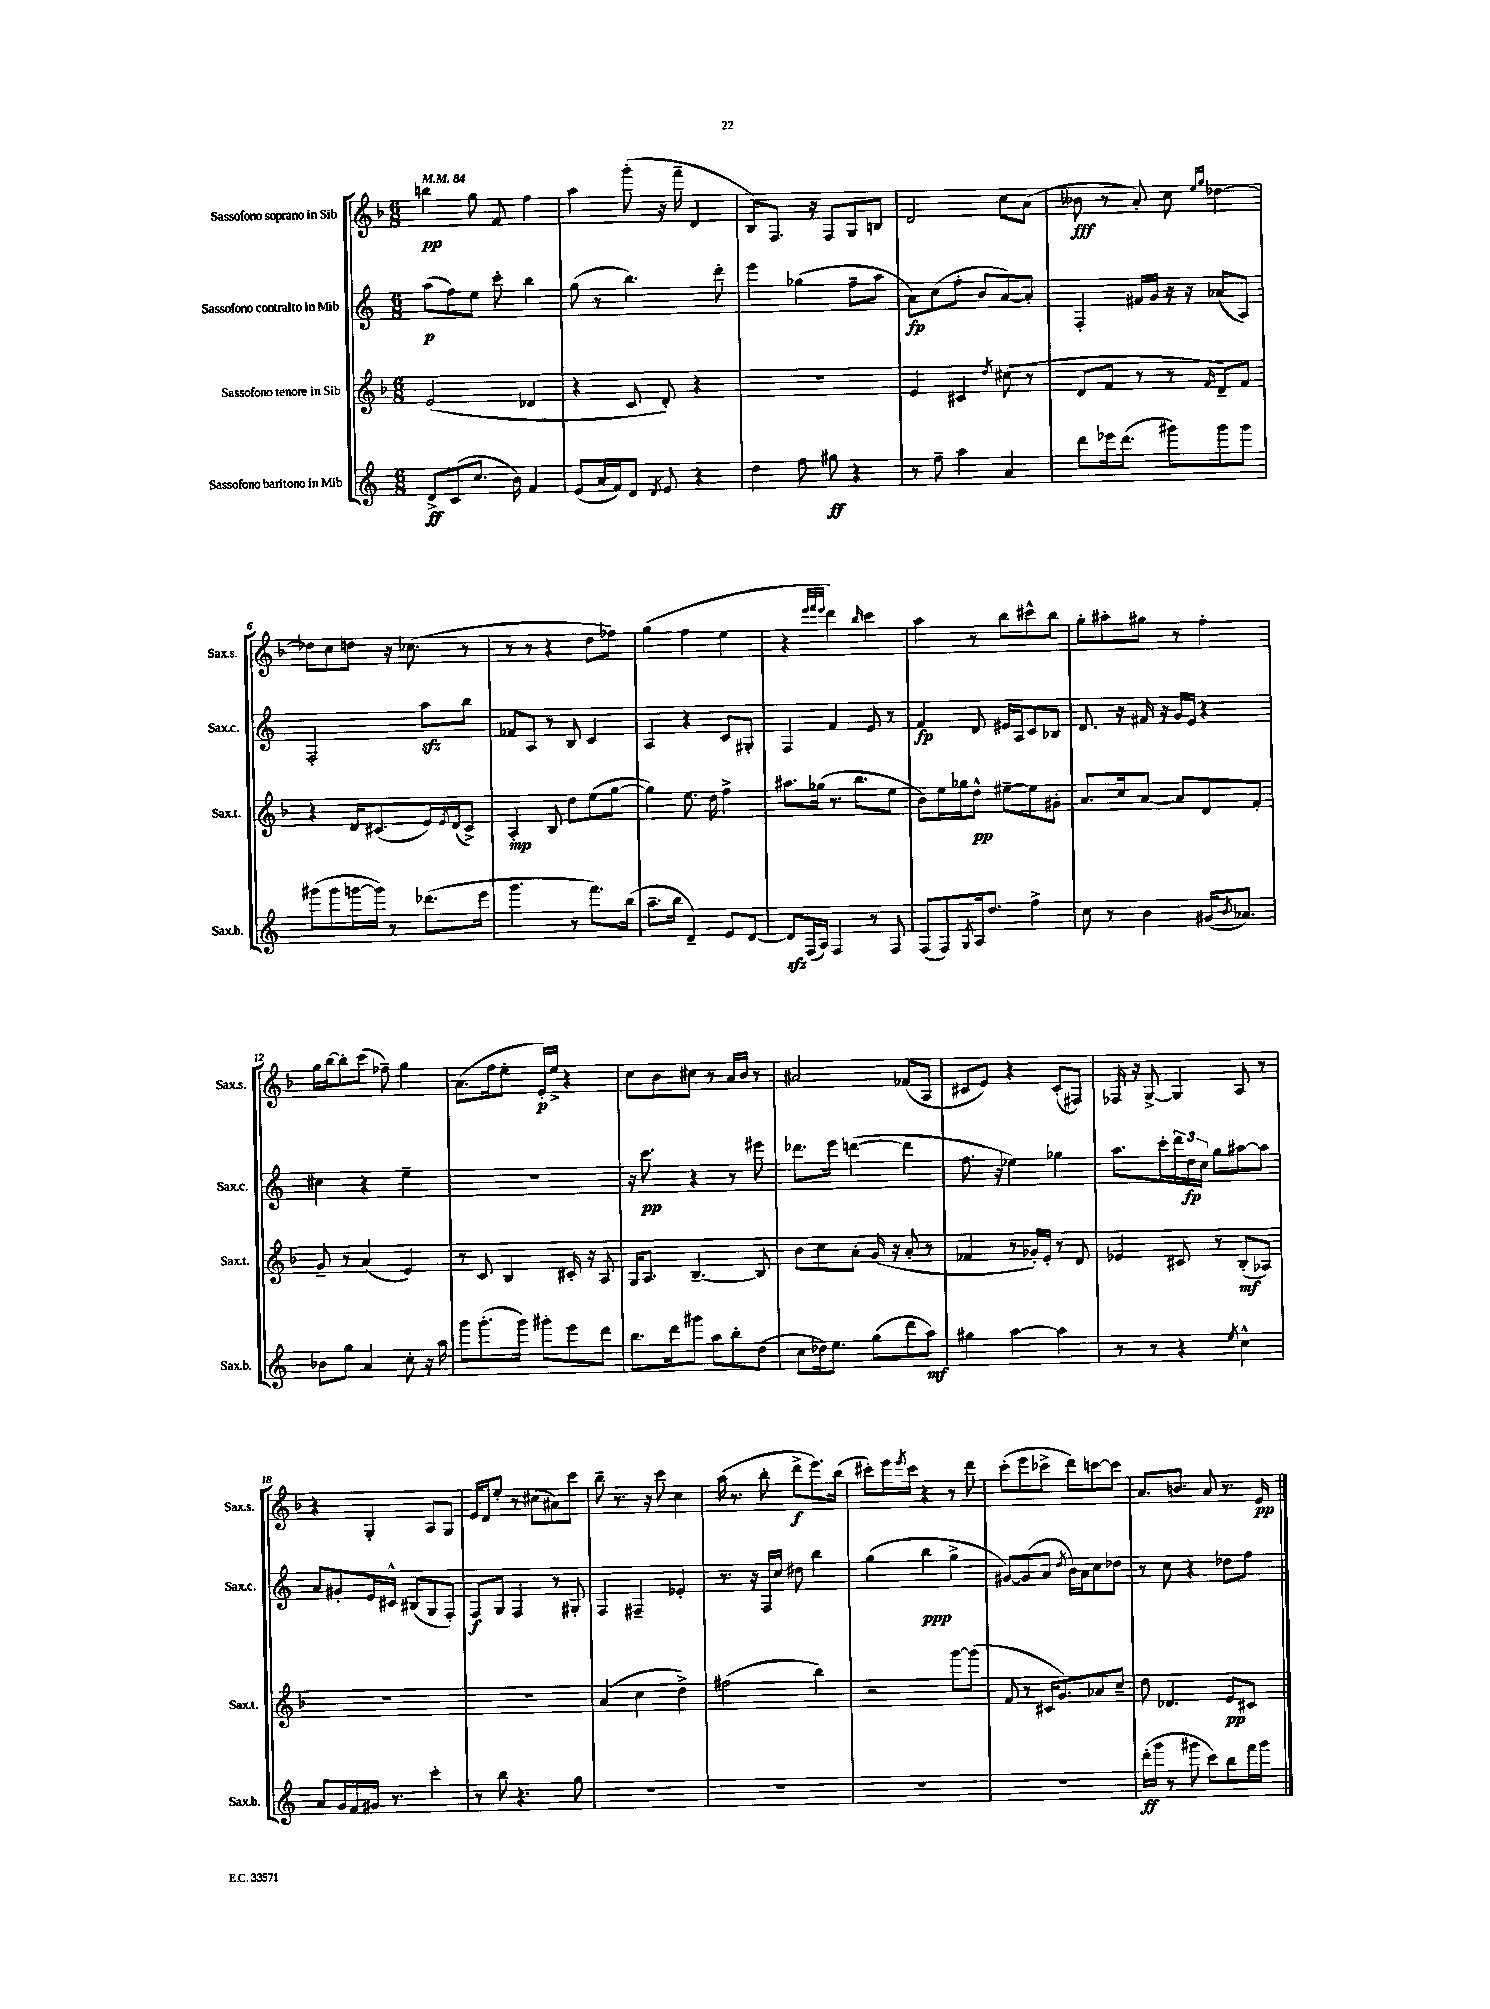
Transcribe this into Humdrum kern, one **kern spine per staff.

**kern	**dynam	**kern	**dynam	**kern	**dynam	**kern	**dynam
*part4	*part4	*part3	*part3	*part2	*part2	*part1	*part1
*staff4	*staff4	*staff3	*staff3	*staff2	*staff2	*staff1	*staff1
*I"Sassofono baritono in Mib	*	*I"Sassofono tenore in Sib	*	*I"Sassofono contralto in Mib	*	*I"Sassofono soprano in Sib	*
*I'Sax.b.	*	*I'Sax.t.	*	*I'Sax.c.	*	*I'Sax.s.	*
*clefG2	*	*clefG2	*	*clefG2	*	*clefG2	*
*k[]	*	*k[b-]	*	*k[]	*	*k[b-]	*
*M6/8	*	*M6/8	*	*M6/8	*	*M6/8	*
*MM84	*	*MM84	*	*MM84	*	*MM84	*
=1	=1	=1	=1	=1	=1	=1	=1
8d^/L	ff	(2e/	.	(8aa\L	p	4bbn\	pp
(8c/	.	.	.	8ff\)	.	.	.
8.cc/J	.	.	.	8ee\J	.	8gg\	.
.	.	.	.	8ccc'\	.	8f/	.
16b\)	.	.	.	.	.	.	.
4f/	.	4d-X/	.	4bb\	.	4ff\	.
=2	=2	=2	=2	=2	=2	=2	=2
(8e/L	.	4r	.	(8gg\	.	4aa\	.
16a/L	.	.	.	8r	.	.	.
16f/J)	.	.	.	.	.	.	.
8d/J	.	8c/	.	4.bb\)	.	(8ggg'\	.
8qd/	.	.	.	.	.	.	.
8e/	.	8d'/)	.	.	.	16r	.
.	.	.	.	.	.	16fff~\	.
4r	.	4r	.	.	.	4d/	.
.	.	.	.	8ddd'\	.	.	.
=3	=3	=3	=3	=3	=3	=3	=3
4dd\	.	2.r	.	4eee\	.	8B-/L)	.
.	.	.	.	.	.	8.F/J	.
8ff\	.	.	.	(4gg-X\	.	.	.
.	.	.	.	.	.	16r	.
8gg#X\	ff	.	.	.	.	8F/L	.
4r	.	.	.	8ff~\L	.	8G/	.
.	.	.	.	8aa\J	.	8Bn/J	.
=4	=4	=4	=4	=4	=4	=4	=4
8r	.	4e/	.	8a\L)	fp	2d/	.
8ff~\	.	.	.	(8cc\	.	.	.
4aa\	.	4c#X/	.	8ff'\J	.	.	.
.	.	.	.	8b/L	.	.	.
.	.	8qdd/	.	.	.	.	.
4a/	.	(8cc#X\	.	[8a/)	.	8cc\L	.
.	.	8r	.	8a'/J]	.	(8a\J	.
=5	=5	=5	=5	=5	=5	=5	=5
8ddd\L	.	8d/L	.	4F'/	.	8b--X\	fff
16eee-X\k	.	8f/J	.	.	.	8r	.
(8.ddd\J	.	.	.	.	.	.	.
.	.	8r	.	16f#X/LL	.	8a'/)	.
.	.	.	.	16g/JJ	.	.	.
8ggg#X\L)	.	8r	.	16r	.	8cc\	.
.	.	.	.	16r	.	.	.
.	.	.	.	.	.	16qqee/LL	.
.	.	16qqf/	.	.	.	16qqgg/JJ	.
8ggg#\	.	8d~/L)	.	(8a-X/L	.	[4dd-X\	.
8ggg#\J	.	8f/J	.	8A/J)	.	.	.
!!LO:LB:g=z
=6	=6	=6	=6	=6	=6	=6	=6
(8ggg#X\L	.	4r	.	2F'/	.	8dd-X\L]	.
8ggg#\	.	.	.	.	.	8cc\	.
[16gggn\L	.	16d/KL	.	.	.	8ddn\J	.
16ggg\JJ])	.	(8.c#X/	.	.	.	.	.
8r	.	.	.	.	.	16r	.
.	.	.	.	.	.	(8.cc-X\	.
(8.ddd-X\L	.	16e/L)	.	8aazz\L	.	.	.
.	.	8qe/	.	.	.	.	.
.	.	(16d/J	.	.	.	.	.
.	.	8c#^/J)	.	8bb\J	.	8r	.
16eee\Jk	.	.	.	.	.	.	.
=7	=7	=7	=7	=7	=7	=7	=7
4.ggg\	.	4A'/	mp	8f-X/L	.	8r	.
.	.	.	.	8A/J	.	8r	.
.	.	8B-/	.	8r	.	4r	.
8r	.	8dd\L	.	8B/	.	.	.
8.fff\L)	.	(8ee\	.	4c/	.	8dd\L	.
.	.	[8gg\J	.	.	.	8ff-X\J)	.
(16bb\Jk	.	.	.	.	.	.	.
=8	=8	=8	=8	=8	=8	=8	=8
8.aa~\L	.	4gg\])	.	4A/	.	(4gg\	.
16bb\Jk	.	.	.	.	.	.	.
4d~/)	.	8.ee\	.	4r	.	4ff\	.
.	.	16dd\	.	.	.	.	.
8e/L	.	4ff^\	.	8c/L	.	4ee\	.
[8d/J	.	.	.	8G#X'/J	.	.	.
=9	=9	=9	=9	=9	=9	=9	=9
8dzz/L]	.	8.aa#X\L	.	4F/	.	4r	.
(16F/L	.	.	.	.	.	.	.
16A/JJ)	.	(16gg-X\Jk	.	.	.	.	.
.	.	.	.	.	.	32qqeee/LLL	.
.	.	.	.	.	.	32qqfff/	.
.	.	.	.	.	.	32qqeee/JJJ	.
4F/	.	8.r	.	4f/	.	4ddd\)	.
.	.	8.bb-\L	.	.	.	.	.
.	.	.	.	.	.	16qqbb-/	.
8r	.	.	.	8e/	.	4ccc\	.
8F/	.	8ee\J	.	8r	.	.	.
=10	=10	=10	=10	=10	=10	=10	=10
(8F/L	.	8b-\L)	.	4f/	fp	4aa\	.
8F/)	.	16ee\L	.	.	.	.	.
.	.	16gg-X\J	.	.	.	.	.
8qG/	.	.	.	.	.	.	.
16A/k	.	8dd^^\J	pp	8d/	.	8r	.
8.dd/J	.	.	.	.	.	.	.
.	.	[8ee#X~\L	.	16e#X/LL	.	8bb-\L	.
.	.	.	.	16A/J	.	.	.
4ff^\	.	8ee#\]	.	8c/	.	8ccc#X^^\	.
.	.	8g#X'\J	.	8B-X/J	.	8bb-\J	.
=11	=11	=11	=11	=11	=11	=11	=11
8cc\	.	8.a/L	.	8.d/	.	8gg'\L	.
8r	.	.	.	.	.	8aa#X'\	.
.	.	16cc/k	.	16r	.	.	.
4b\	.	[8a/J	.	16f#X/	.	8gg#X\J	.
.	.	.	.	16r	.	.	.
.	.	8a/L]	.	16g/LL	.	8r	.
.	.	.	.	16e/JJ	.	.	.
(16g#X/KL	.	8d/	.	4r	.	4ff'\	.
8qb/	.	.	.	.	.	.	.
8.a-X/J)	.	.	.	.	.	.	.
.	.	8f'/J	.	.	.	.	.
!!LO:LB:g=z
=12	=12	=12	=12	=12	=12	=12	=12
8b-X\L	.	8g~/	.	4cc#X\	.	16gg\LL	.
.	.	.	.	.	.	[16bb-\J	.
8gg\J	.	8r	.	.	.	8bb-'\]	.
4a/	.	(4a/	.	4r	.	(8ccc\J	.
.	.	.	.	.	.	8ff-X~\)	.
8cc'\	.	4e/)	.	4ee~\	.	4gg\	.
16r	.	.	.	.	.	.	.
16aa\	.	.	.	.	.	.	.
=13	=13	=13	=13	=13	=13	=13	=13
8ggg\L	.	8r	.	2.r	.	(8.a\L	.
(8.ggg'\	.	8c/	.	.	.	.	.
.	.	.	.	.	.	16ff\k	.
.	.	4B-/	.	.	.	8ee'\J	.
16ggg\Jk)	.	.	.	.	.	.	.
8ggg#X'\L	.	.	.	.	.	16e'/LL)	p
.	.	.	.	.	.	16ee^/JJ	.
8eee\	.	16c#X'/	.	.	.	4r	.
.	.	16r	.	.	.	.	.
8ddd\J	.	8A/	.	.	.	.	.
=14	=14	=14	=14	=14	=14	=14	=14
8.bb\L	.	16G/KL	.	16r	.	8cc\L	.
.	.	8.A/J	.	8.ccc\	pp	.	.
.	.	.	.	.	.	8b-\	.
16ddd\k	.	.	.	.	.	.	.
8ggg#X\J	.	[4.B-~/	.	4r	.	8cc#X\J	.
8aa\L	.	.	.	.	.	8r	.
8bb'\	.	.	.	8r	.	16a/LL	.
.	.	.	.	.	.	16b-/JJ	.
(8dd\J	.	8B-/]	.	8eee#X\	.	8r	.
=15	=15	=15	=15	=15	=15	=15	=15
8cc\L	.	8b-\L	.	8.ddd-X\L	.	2a#X/	.
16dd-X\k)	.	8cc\	.	.	.	.	.
8.ee\J	.	.	.	16eee\Jk	.	.	.
.	.	8a'\J	.	([4dddn\	.	.	.
(8gg\L	.	(16g/	.	.	.	.	.
.	.	16r	.	.	.	.	.
8ddd\	.	8a'/	.	4ddd\]	.	(8f-X/L	.
8aa\J)	mf	8r	.	.	.	8A/J	.
=16	=16	=16	=16	=16	=16	=16	=16
4gg#X\	.	4f-X/	.	8.ff\	.	8c#X/L	.
.	.	.	.	.	.	8e/J)	.
.	.	.	.	16r	.	.	.
[4aa\	.	8r	.	4ee-X\)	.	4r	.
.	.	16g-X'/LL)	.	.	.	.	.
.	.	16e'/JJ	.	.	.	.	.
4aa\]	.	8r	.	4gg-X\	.	(8c#'/L	.
.	.	8d/	.	.	.	8F#X/J)	.
=17	=17	=17	=17	=17	=17	=17	=17
8r	.	4e-X/	.	8.aa\L	.	16F-X/	.
.	.	.	.	.	.	16r	.
8r	.	.	.	.	.	[8G^/	.
.	.	.	.	16ccc'\L	.	.	.
4r	.	8c#X/	.	24ddd\	.	4G/]	.
.	.	.	.	24dd\	fp	.	.
.	.	.	.	24cc\JJ	.	.	.
.	.	8r	.	8gg\L	.	.	.
8qee/	.	.	.	.	.	.	.
4cc^^\	.	(8B-'/L	mf	[8aa#X\	.	8A/	.
.	.	8A-X/J)	.	8aa#\J]	.	8r	.
!!LO:LB:g=z
=18	=18	=18	=18	=18	=18	=18	=18
8a/L	.	2.r	.	8a/L	.	4r	.
16g/L	.	.	.	8g#X'/	.	.	.
16f/	.	.	.	.	.	.	.
16g#X/JJ	.	.	.	16e/L	.	4G'/	.
8.r	.	.	.	16c#X^^/JJ	.	.	.
.	.	.	.	(8B#X/L	.	.	.
4ccc'\	.	.	.	8G/	.	8A/L	.
.	.	.	.	8F'/J)	.	8G/J	.
=19	=19	=19	=19	=19	=19	=19	=19
8r	.	2.r	.	8F/L	f	16e/LL	.
.	.	.	.	.	.	16d/J	.
8bb\	.	.	.	8G/J	.	8ee'/J	.
4.r	.	.	.	4F/	.	8r	.
.	.	.	.	.	.	(8cc#X\L	.
.	.	.	.	8r	.	8a#X\)	.
8gg\	.	.	.	8G#X'/	.	8ccc\J	.
=20	=20	=20	=20	=20	=20	=20	=20
2.r	.	(4a/	.	4F/	.	8bb-~\	.
.	.	.	.	.	.	8.r	.
.	.	4cc\	.	4F#X~/	.	.	.
.	.	.	.	.	.	16r	.
.	.	.	.	.	.	8ccc\	.
.	.	4dd^\)	.	4e-X'/	.	4cc\	.
=21	=21	=21	=21	=21	=21	=21	=21
2.r	.	(2ff#X\	.	8.r	.	(16aa\	.
.	.	.	.	.	.	8.r	.
.	.	.	.	16r	.	.	.
.	.	.	.	16F/LL	.	8bb-'\	.
.	.	.	.	16cc/JJ	.	.	.
.	.	.	.	8dd#X\	.	8ddd^\L	f
.	.	4bb-\)	.	4bb\	.	8.eee\)	.
.	.	.	.	.	.	(16bb-\Jk	.
=22	=22	=22	=22	=22	=22	=22	=22
2.r	.	2r	.	(4gg\	.	8ccc#X'\L)	.
.	.	.	.	.	.	16eee\L	.
.	.	.	.	.	.	8qeee/	.
.	.	.	.	.	.	16ccc#\JJ	.
.	.	.	.	4bb\	ppp	4r	.
.	.	[8ggg\L	.	4gg^\	.	8r	.
.	.	(8ggg\J]	.	.	.	8ddd\	.
=23	=23	=23	=23	=23	=23	=23	=23
2.r	.	8f/	.	[8g#X/L)	.	(8ccc'\L	.
.	.	8r	.	(8g#/]	.	8eee\	.
.	.	16c#X/KL	.	8a/J	.	8ccc-X^\J	.
.	.	8.g/)	.	.	.	.	.
.	.	.	.	8qdd/	.	.	.
.	.	.	.	16b\LL)	.	8ddd\L)	.
.	.	.	.	16a\J	.	.	.
.	.	8a-X/	.	8cc\	.	[8cccn\	.
.	.	8cc~/J	.	8dd-X\J	.	8ccc\J]	.
=24	=24	=24	=24	=24	=24	=24	=24
(16ddd'\LL	ff	8dd\	.	8r	.	8.a/L	.
16ggg\JJ	.	.	.	.	.	.	.
8r	.	4.d-X/	.	8cc\	.	.	.
.	.	.	.	.	.	8.bn/J	.
8ggg#X\	.	.	.	4r	.	.	.
8ccc\L)	.	.	.	.	.	8a/	.
8bb\	.	8e/L	pp	8dd-X\L	.	8.r	.
16fff\L	.	8c#X/J	.	8ff\J	.	.	.
16ggg#\JJ	.	.	.	.	.	16e/	pp
==	==	==	==	==	==	==	==
*-	*-	*-	*-	*-	*-	*-	*-
